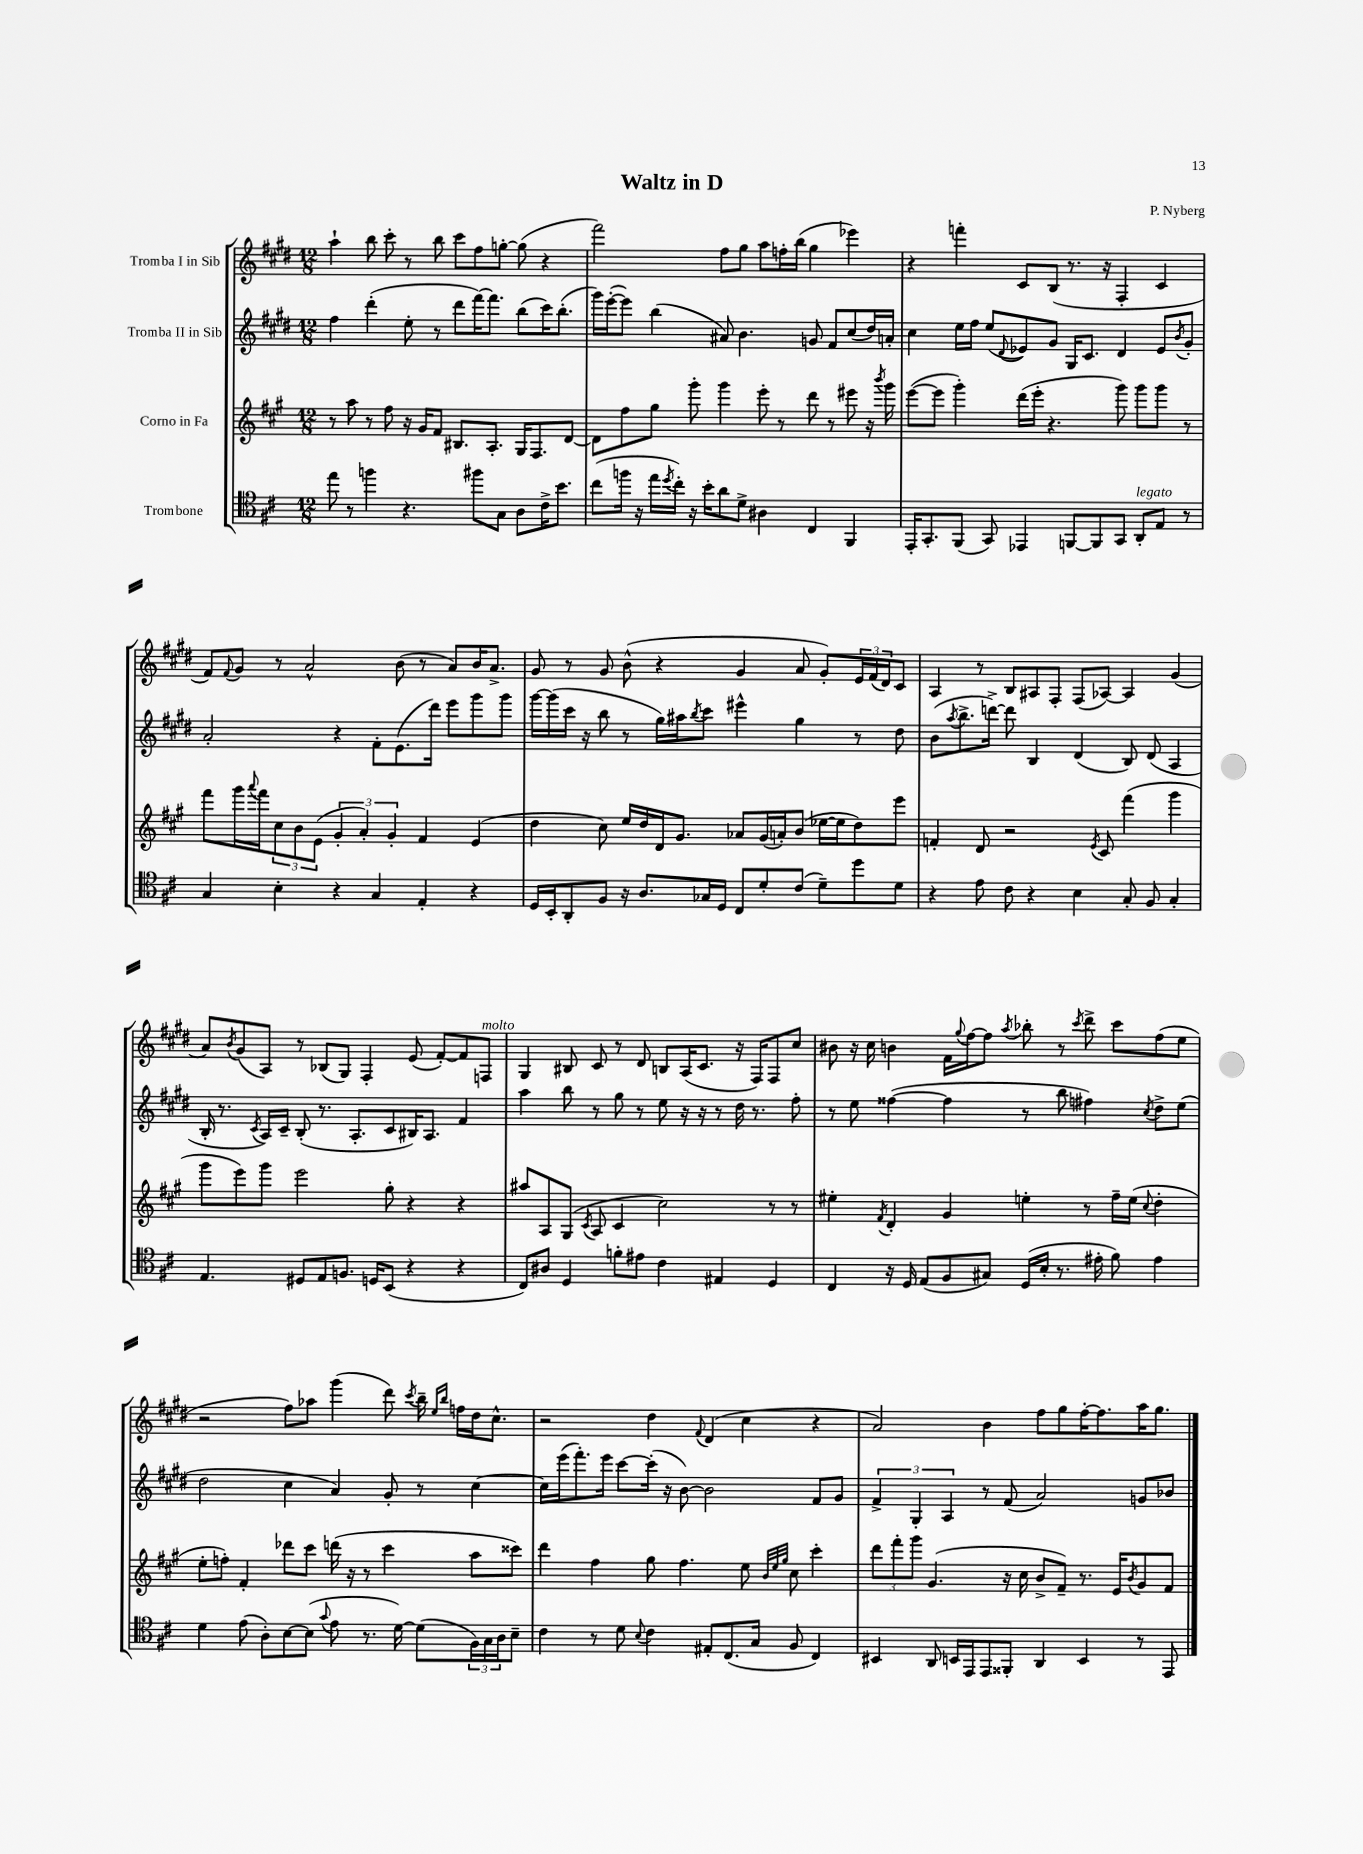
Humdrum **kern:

**kern	**kern	**kern	**kern
*part4	*part3	*part2	*part1
*staff4	*staff3	*staff2	*staff1
*I"Trombone	*I"Corno in Fa	*I"Tromba II in Sib	*I"Tromba I in Sib
*clefC4	*clefG2	*clefG2	*clefG2
*k[f#c#]	*k[f#c#g#]	*k[f#c#g#d#]	*k[f#c#g#d#]
*M12/8	*M12/8	*M12/8	*M12/8
=1	=1	=1	=1
8ee\	8r	4ff#\	4aa`\
8r	8aa\	.	.
4ffn\	8r	(4ddd#'\	8bb\
.	8ff#\	.	8ccc#'\
4.r	16r	8ee'\	8r
.	16g#/KL	.	.
.	8f#/J	8r	8bb\
.	8.B#X/L	8ddd#\L	8ccc#\L
8ff#X\L	.	[16fff#\K)	8ff#\
.	8.A'/J	8.fff#\J]	.
8G\J	.	.	[8ggn'\J
8A\L	16G#/KL	(8bb\L	(8gg\]
.	8.F#/	.	.
16c#^\K	.	16ccc#\K)	4r
8.b\J	.	(8.bb'\J	.
.	[8d/J	.	.
=2	=2	=2	=2
(8cc#\L	8d\L]	16ggg#\LL)	2fff#\)
.	.	([16eee'\J	.
16ffn\Jk	8ff#\	8eee\J])	.
16r	.	.	.
16ee\LL	8gg#\J	(4bb\	.
8qdd/	.	.	.
16cc#'\JJ)	.	.	.
16r	8ggg#'\	.	.
16b'\KL	.	.	.
8a\	4ggg#\	8a#X/)	8ff#\L
8d^\J	.	4.b\	8gg#\J
4A#X\	8eee'\	.	8aa\L
.	8r	.	16ffn'\L
.	.	.	(16bb\JJ
4C#/	8ddd\	8gn/	4gg#\
.	8r	8f#/L	.
4FF#/	8eee#X\	(8cc#/	4eee-X\)
.	16r	16dd#/L)	.
.	8qbbb/	.	.
.	16ggg#\	16an'/JJ	.
=3	=3	=3	=3
16EE'/KL	([8eee\L	4cc#\	4r
8.GG'/	.	.	.
.	8eee\J]	.	.
(8FF#/J	4ggg#'\)	16ee\LL	4fffn'\
.	.	16ff#\JJ	.
8GG/)	.	(8ee/L	.
.	.	8qqd#/	.
4EE-X/	(16ddd\LL	8e-X/)	8c#/L
.	16eee'\JJ	.	.
.	4.r	8g#/J	(8B/J
[8FFn/L	.	16G#/KL	8.r
.	.	8.c#/J	.
8FF/]	.	.	.
.	.	.	16r
8GG/J	8ggg#\)	4d#/	4F#'/
!LO:TX:a:i:t=legato	!	!	!
8AA'/L	8ggg#\L	.	.
8E/J	8ggg#\J	8e-/L	4c#/
.	.	8qb/	.
8r	8r	8g#'/J	.
!!LO:LB:g=z
=4	=4	=4	=4
4G/	8fff#\L	2a'/	8f#/L)
.	.	.	8qqf#/
.	16ggg#\L	.	8g#/J
.	8qqaaa/	.	.
.	16fff#\J	.	.
4B'\	12cc#\	.	8r
.	12b\	.	.
.	.	.	2a^^/
.	(12e\J	.	.
4r	6g#'/	4r	.
.	6a'/)	.	.
4G/	.	8f#'\L	.
.	6g#'/	.	.
.	.	(8.e\	(8b\
4E'/	4f#/	.	8r
.	.	16ddd#\Jk)	.
.	.	8eee\L	8a/L)
4r	(4e/	8ggg#\	16b/K
.	.	.	8.a^/J
.	.	8ggg#\J	.
=5	=5	=5	=5
16D/LL	4dd\	[16ggg#\LL	8g#/
16BB'/J	.	(16ggg#\]	.
8AA'/	.	16ccc#\JJ	8r
.	.	16r	.
8F#/J	8cc#\)	8bb\	8g#/
16r	16ee/LL	8r	(8b^^\
8.A/L	16dd/	.	.
.	16d/J	16gg#\LL)	4r
.	8.g#/J	16aa#X\J	.
.	.	8qbb/	.
16G-X/L	.	8ccc#\J	.
16D/JJ	.	.	.
8C#/L	8a-X/L	4eee#X^^\	4g#/
8d'/	(16g#/L	.	.
.	16an'/J)	.	.
(8c#/J	(8b/J	4gg#\	8a/
8d~\L)	[16ee-X\LL	.	8g#'/L)
.	16ee-\J]	.	.
8dd\	8dd\)	8r	24e/L
.	.	.	(24f#/
.	.	.	24d#/J)
8d\J	8eee\J	8dd#\	8c#/J
=6	=6	=6	=6
4r	4fn'/	(8b\L	4A/
.	.	8qaa/	.
.	.	8.bb^\	.
8e\	8d/	.	8r
.	.	[16dddn^\Jk)	.
8c#\	2r	8ddd\]	8B/L
4r	.	4B/	8A#X/
.	.	.	8F#'/J
4B\	.	(4d#/	(8F#/L
.	8qe/	.	.
.	8c#/	.	[8A-X/J)
8G'/	(4fff#\	8B/)	4A-/]
8F#/	.	(8d#/	.
4G'/	4ggg#\	4A/	(4g#/
!!LO:LB:g=z
=7	=7	=7	=7
4.E/	8ggg#\L	16B'/	8a/L)
.	.	8.r	.
.	.	.	8qb/
.	8eee\)	.	(8g#/
.	.	8qc#/	.
.	8ggg#\J	16A/LL)	8A/J)
.	.	16c#~/JJ	.
8D#X/L	2eee\	(8B'/	8r
8E/	.	8.r	(8B-X/L
8.Fn/J	.	.	8G#/J)
.	.	8.A'/L	.
.	.	.	4F#'/
16Dn/KL	.	.	.
(8BB/J	8gg#'\	8c#/	.
4r	4r	16B#X/K)	(8e/
.	.	8.A/J	.
.	.	.	[8f#'/L)
4r	4r	4f#/	8f#/]
!	!	!	!LO:TX:a:i:t=molto
.	.	.	8Fn/J
=8	=8	=8	=8
8C#/L)	8aa#X/L	4aa\	4G#/
8A#X/J	8A/	.	.
4D/	(8G#/J	8bb\	8B#X/
.	8qc#/	.	.
.	8A/	8r	8c#/
8fn'\L	4c#/	8gg#\	8r
8e#X\J	.	8r	8d#/
4c#\	2cc#\)	8ee\	8Bn/L
.	.	16r	(16A/K
.	.	16r	8.c#/J
4E#X/	.	8r	.
.	.	16dd#\	16r
.	.	8.r	16F#/KL)
4D/	8r	.	8F#/
.	8r	8ff#'\	8cc#/J
=9	=9	=9	=9
4C#/	4ee#X'\	8r	8b#X\
.	.	8ee\	16r
.	.	.	16cc#\
.	8qf#/	.	.
16r	4d'/	([4ff##X\	4bn\
16D/	.	.	.
(8E/L	.	.	.
8F#/	4g#/	4ff##\]	16f#\LL
.	.	.	8qqgg#/
.	.	.	[16ff#\J
8G#X/J)	.	.	8ff#\J]
.	.	.	8qaa/
(16D/LL	4een'\	8r	8bb-X'\
16B'/JJ	.	.	.
8.r	.	8bb\	8r
.	.	.	8qccc#/
.	8r	4ff#X\)	8ddd#^\
16e#X'\	.	.	.
8f#\)	16ff#~\LL	.	8ccc#\L
.	(16ee\JJ	.	.
.	8qqcc#/	8qcc#/	.
4e#\	4dd'\	8dd#^\L	(8ff#\
.	.	(8ee\J	8ee\J
!!LO:LB:g=z
=10	=10	=10	=10
4d\	8ee'\L	2dd#\	2r
.	8ffn'\J)	.	.
(8e\	4f#'/	.	.
8A'\L)	.	.	.
[8B\	8ddd-X\L	4cc#\	8ff#\L)
(8B\J]	8ccc#\J	.	8aa-X\J
8qqg/	.	.	.
8e\	(16dddn\	4a/)	(4ggg#\
.	16r	.	.
8.r	8r	.	.
.	4ccc#\	8g#'/	8ddd#\)
[16d\)	.	.	.
.	.	.	8qccc#/
(8d\L]	.	8r	16bb~\
.	.	.	16qqee/LL
.	.	.	16qqbb/JJ
.	.	.	16ffn\LL
24F#\L)	8aa\L	[4cc#\	16dd#\J
24G\	.	.	.
.	.	.	8.cc#^^\J
24A\J	.	.	.
8B~\J	8ccc##X\J)	.	.
=11	=11	=11	=11
4c#\	4ddd\	16cc#\LL]	2r
.	.	(16eee\J	.
.	.	8.fff#'\)	.
8r	4ff#\	.	.
.	.	16eee\Jk	.
8d\	.	[8ccc#\L	.
8qqB/	.	.	.
4c#\	8gg#\	(16ccc#'\Jk]	4dd#\
.	.	16r	.
.	4.ff#\	[8b\)	.
.	.	.	8qqf#/
8E#X'/L	.	2b\]	(4d#/
(8.C#/	.	.	.
.	8ee\	.	4cc#\
16G/Jk	.	.	.
.	32qqb/LLL	.	.
.	32qqee/	.	.
.	32qqgg#/JJJ	.	.
8F#/	8cc#\	.	.
4C#/)	4ccc#'\	8f#/L	4r
.	.	8g#/J	.
=12	=12	=12	=12
4BB#X/	12ddd\L	6f#^/	2a/)
.	12fff#'\	.	.
.	12ggg#\J	6G#'/	.
8AA/	(4.g#/	.	.
.	.	6A/	.
16BBn/LL	.	.	.
16EE/J	.	.	.
8EE/	.	8r	4b\
8FF##X'/J	16r	(8f#/	.
.	16cc#\	.	.
4AA/	8b^/L	2a/)	8ff#\L
.	8f#~/J)	.	8gg#\
4BB/	8.r	.	[16ff#'\K
.	.	.	8.ff#\]
.	16e/KL	.	.
.	8qb/	.	.
8r	8g#/	8gn/L	16aa\K
.	.	.	8.gg#\J
8EE/	8f#/J	8b-X/J	.
==	==	==	==
*-	*-	*-	*-
